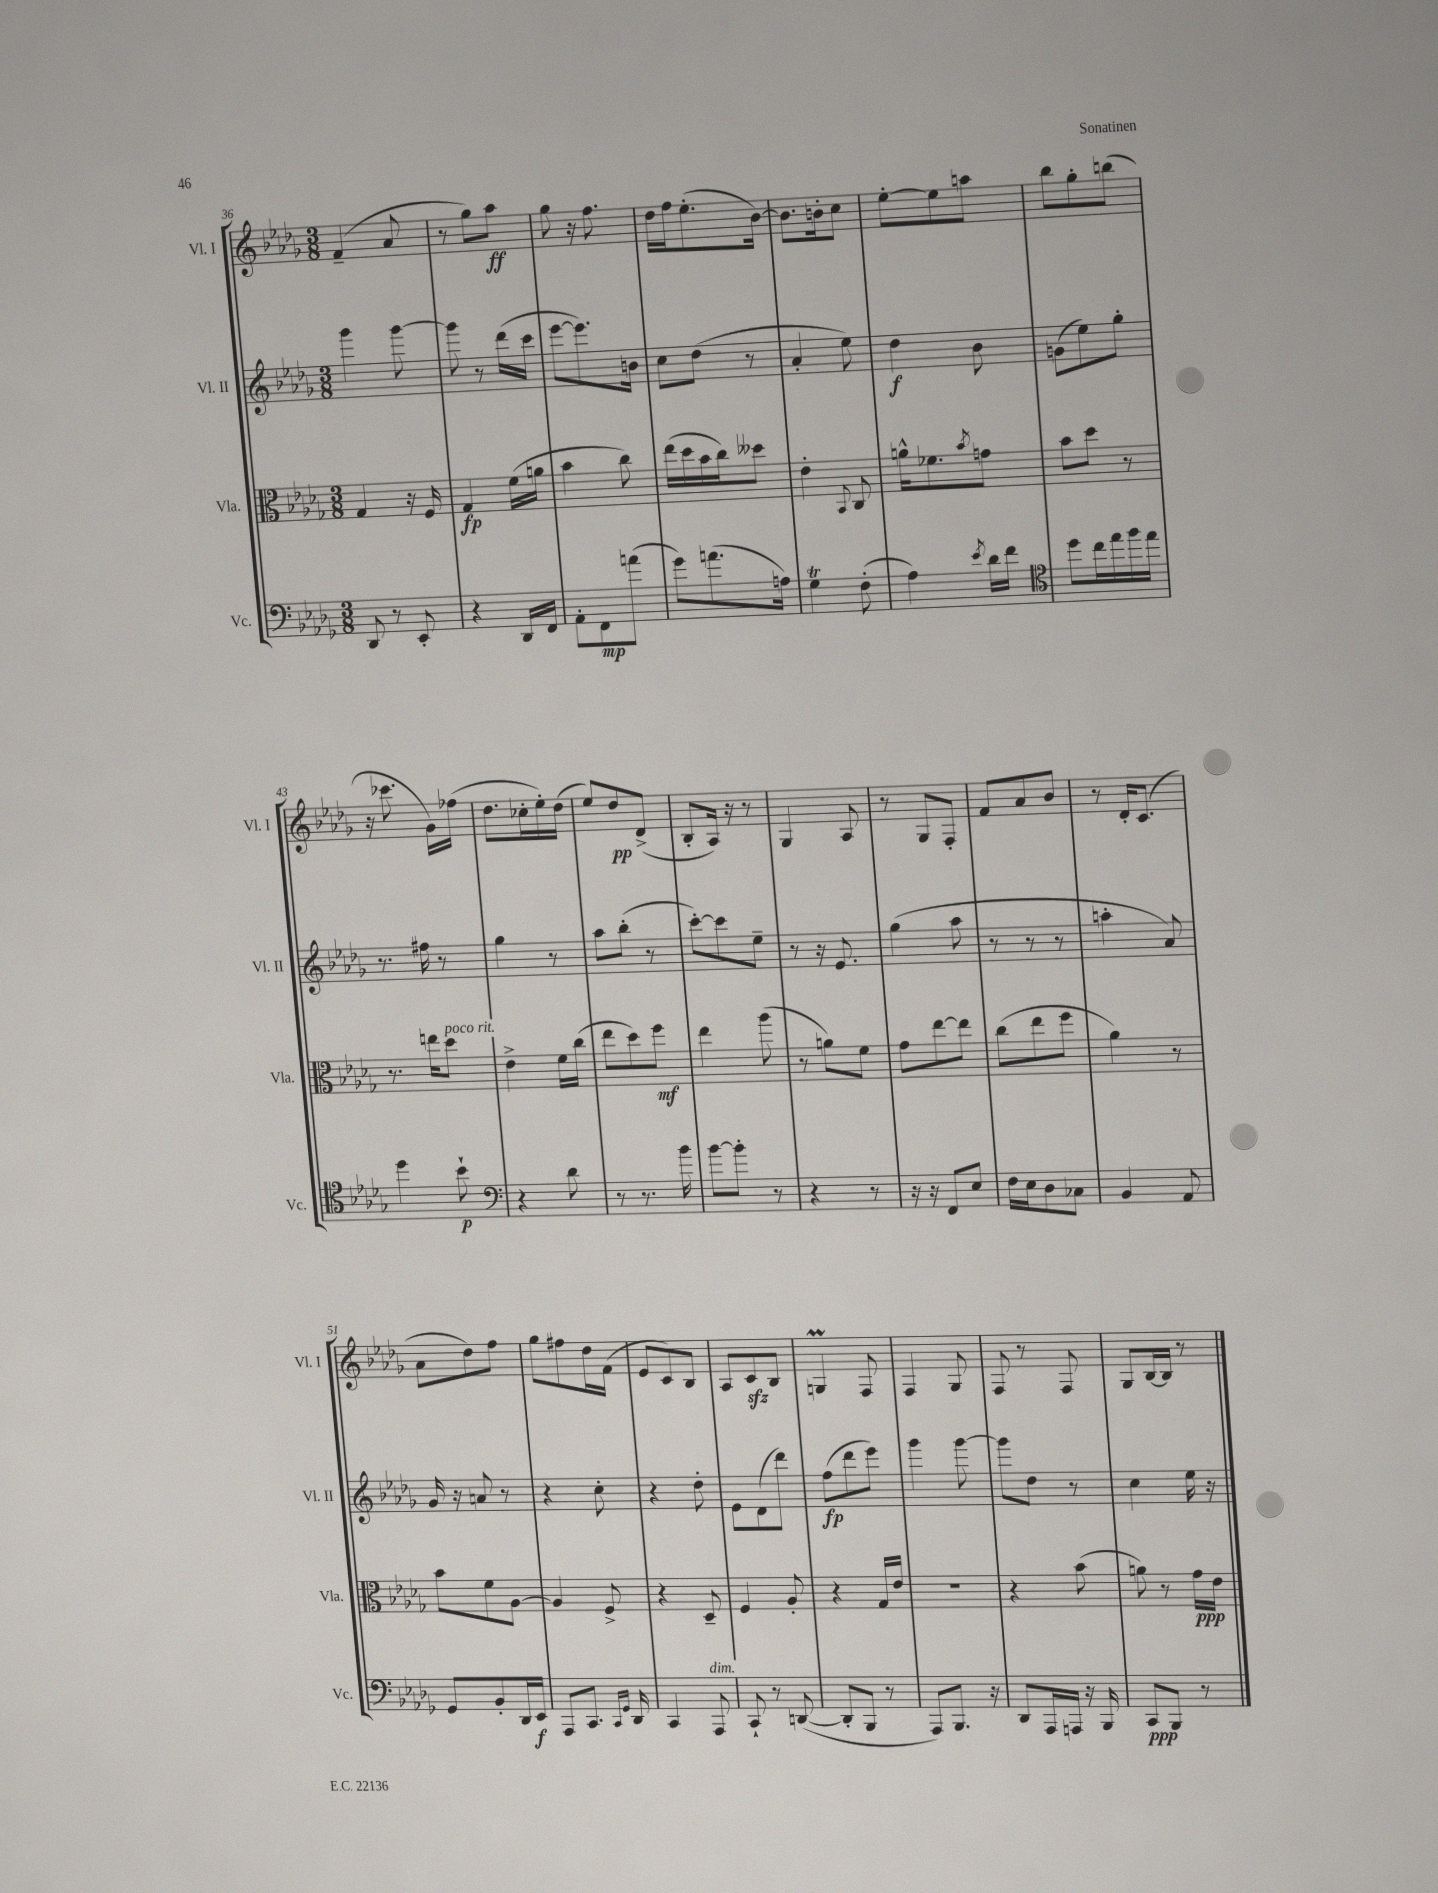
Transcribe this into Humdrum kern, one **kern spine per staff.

**kern	**kern	**kern	**kern
*staff4	*staff3	*staff2	*staff1
*clefF4	*clefC3	*clefG2	*clefG2
*k[b-e-a-d-g-]	*k[b-e-a-d-g-]	*k[b-e-a-d-g-]	*k[b-e-a-d-g-]
*M3/8	*M3/8	*M3/8	*M3/8
8DD-	4G-	4ggg-	(4f~
8r	.	.	.
8EE-'	16r	[8ggg-	8a-
.	16F	.	.
=	=	=	=
4r	4G-	8ggg-]	8r
.	.	8r	8gg-)
16DD-	(16f	(16ddd-	8aa-
16FF	16a	16ccc	.
=	=	=	=
8AA-'	4b-	[8eee-	8gg-
8FF	.	8.eee-])	16r
.	.	.	8.ff
(8a	8cc)	.	.
.	.	16b	.
=	=	=	=
8g-)	(16ee-	8cc	16dd-
.	16dd-	.	16ff
(8.a	16b-	(8dd-	(8.ee-'
.	16cc)	.	.
.	8dd--	8r	.
16A)	.	.	[16b-)
=	=	=	=
4G-	4e-'	4a-'	8.b-]
.	.	.	16b'
.	8qqBB-	.	.
(8F'	8C	8ee-)	8cc
=	=	=	=
4A-)	16a^^	4dd-	[8ee-'
.	8.f-	.	.
.	.	.	8ee-]
8qe-	8qb-	.	.
16d-	8g	8b-	8aa
16f	.	.	.
=	=	=	=
*clefC4	*	*	*
8dd-	8b-	(8g	8bb-
16cc	8dd-	8ee-)	8gg-'
16ee-	.	.	.
16ff	8r	8gg-'	(8bb
16ee-	.	.	.
=	=	=	=
4dd-	8.r	8.r	16r
.	.	.	8.ccc-
.	16ee	16ff#	.
8b-`	8dd-	8r	16g-)
.	.	.	(16ff-
=	=	=	=
*clefF4	*	*	*
4r	4e-^	4gg-	8.dd-
.	.	.	16cc-'
8d-	16f	8r	16ee-')
.	(16cc	.	(16dd-
=	=	=	=
8r	8ee-	8aa-	8ee-)
8.r	8dd-)	(8bb-'	8dd-
.	8ff	8r	(8d-^
16b-	.	.	.
=	=	=	=
[8b-	4ee-	[8ccc')	8B-'
8b-']	.	8ccc]	16A-)
.	.	.	16r
8r	(8aa-	8ee-~	8r
=	=	=	=
4r	8r	8r	4G-
.	8a)	16r	.
.	.	8.e-	.
8r	8f	.	8A-
=	=	=	=
16r	8g-	(4gg-	8r
16r	.	.	.
8FF	[8ee-	.	8G-
8E-	8ee-]	8aa-	8F'
=	=	=	=
16F	(8cc	8r	8f
16E-	.	.	.
8D-	8ee-	8r	8a-
8C-	8ff	8r	8b-
=	=	=	=
4BB-	4a-)	4aa'	8r
.	.	.	16d-'
.	.	.	(8.c
8AA-	8r	8a-)	.
=	=	=	=
8GG-	8b-	16g-	8a-
.	.	16r	.
8BB-'	8f	8a	8dd-)
16DD-	[8A-	8r	8ff
16EE-	.	.	.
=	=	=	=
8AAA-	4A-]	4r	8gg-
8.CC	.	.	8ff#
.	8F^	8cc'	16dd-
16qqCC	.	.	.
16qqGG-	.	.	.
16DD-	.	.	(16f
=	=	=	=
4CC	4r	4r	8e-
.	.	.	8c)
8AAA-	8D-~	8dd-'	8B-
=	=	=	=
8CC`	4F	8e-	8A-
8r	.	(8d-	8c
([8DD	8A-'	8ddd-)	8B-
=	=	=	=
8DD']	4r	(8ff	4G
8BBB-	.	8ddd-	.
8r	16G-	8eee-)	8F
.	16e-	.	.
=	=	=	=
8AAA-)	4.r	4ggg-	4F
8.BBB-	.	.	.
.	.	[8ggg-	8G-
16r	.	.	.
=	=	=	=
8DD-	4r	8ggg-]	8F
16AAA-	.	8dd-	8r
16AAA	.	.	.
16r	(8b-	8r	8F
16BBB-	.	.	.
=	=	=	=
8CC	8a)	4cc	8G-
8BBB-	8r	.	[16B-
.	.	.	16B-]
8r	16g-	16ee-	8r
.	16e-	16r	.
==	==	==	==
*-	*-	*-	*-
